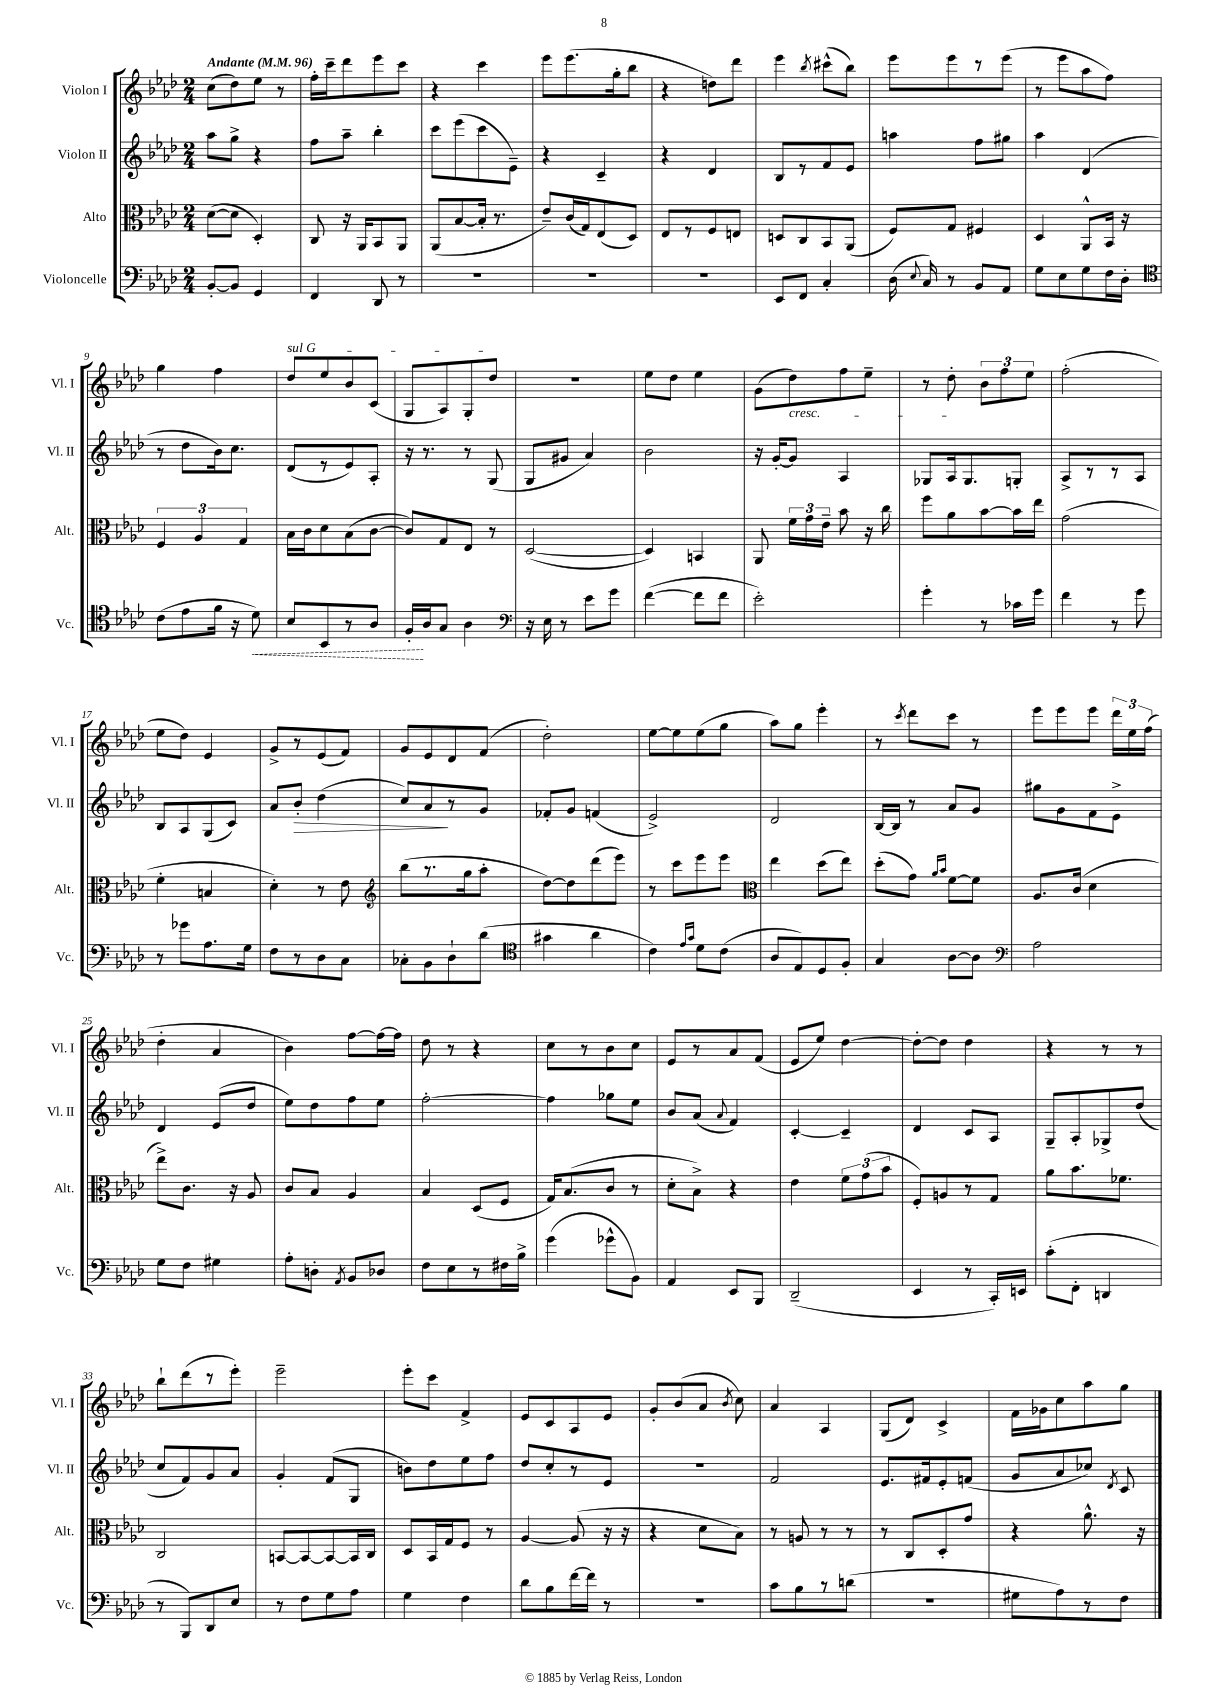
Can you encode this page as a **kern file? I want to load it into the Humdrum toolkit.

**kern	**dynam	**kern	**kern	**dynam	**kern
*part4	*part4	*part3	*part2	*part2	*part1
*staff4	*staff4	*staff3	*staff2	*staff2	*staff1
*I"Violoncelle	*	*I"Alto	*I"Violon II	*	*I"Violon I
*I'Vc.	*	*I'Alt.	*I'Vl. II	*	*I'Vl. I
*clefF4	*	*clefC3	*clefG2	*	*clefG2
*k[b-e-a-d-]	*	*k[b-e-a-d-]	*k[b-e-a-d-]	*	*k[b-e-a-d-]
*M2/4	*	*M2/4	*M2/4	*	*M2/4
*MM96	*	*MM96	*MM96	*	*MM96
=1	=1	=1	=1	=1	=1
!	!	!	!	!	!LO:TX:a:B:t=Andante
[8BB-'/L	.	([8d-\L	8aa-\L	.	(8cc\L
8BB-/J]	.	8d-\J]	8gg^\J	.	8dd-\)
4GG/	.	4D-'/)	4r	.	8ee-\J
.	.	.	.	.	8r
=2	=2	=2	=2	=2	=2
4FF/	.	8C/	8ff\L	.	16ff'\LL
.	.	.	.	.	16ccc~\J
.	.	16r	8aa-~\J	.	8ddd-\
.	.	16AA-/KL	.	.	.
8DD-/	.	8BB-/	4bb-'\	.	8eee-\
8r	.	8AA-/J	.	.	8ccc\J
=3	=3	=3	=3	=3	=3
2r	.	(8AA-/L	8ccc\L	.	4r
.	.	[8B-/	(8eee-\	.	.
.	.	16B-'/Jk]	8ccc\	.	4ccc\
.	.	8.r	.	.	.
.	.	.	8e-~\J)	.	.
=4	=4	=4	=4	=4	=4
2r	.	8e-~/L)	4r	.	8eee-\L
.	.	(16c/L	.	.	(8.eee-\
.	.	16G/J)	.	.	.
.	.	(8E-/	4c~/	.	.
.	.	.	.	.	16gg'\k
.	.	8D-/J)	.	.	8bb-\J
=5	=5	=5	=5	=5	=5
2r	.	8E-/L	4r	.	4r
.	.	8r	.	.	.
.	.	8F/	4d-/	.	8ddn\L)
.	.	8En/J	.	.	8ddd-\J
=6	=6	=6	=6	=6	=6
8EE-/L	.	8Dn/L	8B-/L	.	4eee-\
8FF/J	.	8C/	8r	.	.
.	.	.	.	.	8qbb-/
4C'/	.	8BB-/	8f/	.	(8ccc#X^^\L
.	.	(8AA-/J	8e-/J	.	8bb-\J)
=7	=7	=7	=7	=7	=7
(16D-\	.	8F/L)	4aan\	.	8eee-\L
8qqE-/	.	.	.	.	.
16C/)	.	.	.	.	.
8r	.	8G/J	.	.	8eee-\
8BB-/L	.	4F#X/	8ff\L	.	8r
8AA-/J	.	.	8gg#X\J	.	(8eee-\J
=8	=8	=8	=8	=8	=8
8G\L	.	4D-/	4aa-\	.	8r
8E-\	.	.	.	.	8eee-\L
8G\	.	8AA-^^/L	(4d-/	.	8aa-\
16F\L	.	16BB-/Jk	.	.	8ff\J)
16D-'\JJ	.	16r	.	.	.
!!LO:LB:g=z
=9	=9	=9	=9	=9	=9
*clefC4	*	*	*	*	*
(8c\L	.	6F/	8r	.	4gg\
8e-\	.	.	8dd-\L	.	.
.	.	6A-/	.	.	.
16f\Jk	.	.	16b-\k)	.	4ff\
16r	.	.	8.cc\J	.	.
.	.	6G/	.	.	.
!	!LO:HP:b	!	!	!	!
8d-\)	<	.	.	.	.
=10	=10	=10	=10	=10	=10
!	!	!	!	!	!LO:TX:a:i:t=sul G
8B-/L	.	16B-\LL	(8d-/L	.	8dd-/L
.	.	16c\J	.	.	.
8BB-/	.	8d-\	8r	.	8ee-/
8r	.	(8B-\	8e-/)	.	8b-/
8A-/J	.	[8c\J	8A-'/J	.	(8c/J
=11	=11	=11	=11	=11	=11
16F'/LL	.	8c/L])	16r	.	8G/L
16A-/J	[	.	8.r	.	.
8G/J	.	8G/	.	.	8A-/)
4A-\	.	8E-/J	8r	.	8G'/
.	.	8r	(8G/	.	8dd-/J
=12	=12	=12	=12	=12	=12
*clefF4	*	*	*	*	*
16r	.	([2D-/	8G/L	.	2r
16E-\	.	.	.	.	.
8r	.	.	8g#X/J	.	.
8e-\L	.	.	4a-/)	.	.
8g\J	.	.	.	.	.
=13	=13	=13	=13	=13	=13
([4f\	.	4D-/])	2b-\	.	8ee-\L
.	.	.	.	.	8dd-\J
8f\L]	.	4BBn/	.	.	4ee-\
8f\J	.	.	.	.	.
=14	=14	=14	=14	=14	=14
2e-'\)	.	8AA-/	16r	.	(8g\L
.	.	.	[16g'/KL	.	.
!	!	!	!	!	!LO:TX:b:i:t=cresc.
.	.	24f\LL	8g/J]	.	8dd-\)
.	.	24g\	.	.	.
.	.	24e-~\JJ	.	.	.
.	.	8b-\	4A-/	.	8ff\
.	.	16r	.	.	8ee-~\J
.	.	16cc\	.	.	.
=15	=15	=15	=15	=15	=15
4g'\	.	8ff\L	8G-X/L	.	8r
.	.	8a-\	16A-/k	.	8dd-'\
.	.	.	8.G-/	.	.
8r	.	[8b-\	.	.	12b-\L
.	.	.	.	.	12ff\
16c-X\LL	.	16b-\L]	8Gn'/J	.	.
.	.	.	.	.	12ee-\J
16g\JJ	.	16ee-\JJ	.	.	.
=16	=16	=16	=16	=16	=16
4f\	.	(2g\	8A-^/L	.	(2ff'\
.	.	.	8r	.	.
8r	.	.	8r	.	.
8g\	.	.	8A-/J	.	.
!!LO:LB:g=z
=17	=17	=17	=17	=17	=17
8r	.	4f'\	8B-/L	.	8ee-\L
8g-X\L	.	.	8A-/	.	8dd-\J)
8.A-\	.	4Bn/	(8G/	.	4e-/
.	.	.	8c/J)	.	.
16G\Jk	.	.	.	.	.
=18	=18	=18	=18	=18	=18
8F\L	.	4d-'\)	8a-/L	.	8g^/L
!	!	!	!	!LO:HP:b	!
8r	.	.	8b-'/J	>	8r
8D-\	.	8r	(4dd-\	.	(8e-/
8C\J	.	8e-\	.	.	8f/J)
=19	=19	=19	=19	=19	=19
*	*	*clefG2	*	*	*
8C-X'\L	.	(8bb-\L	8cc/L)	.	8g/L
8BB-\	.	8.r	8a-/	.	8e-/
8D-`\	.	.	8r	]	8d-/
.	.	16gg\k	.	.	.
(8d-\J	.	8aa-'\J	8g/J	.	(8f/J
=20	=20	=20	=20	=20	=20
*clefC4	*	*	*	*	*
4g#X\	.	[8dd-\L)	8f-X'/L	.	2dd-'\)
.	.	8dd-\]	8g/J	.	.
4a-\	.	(8ddd-\	(4fn/	.	.
.	.	8eee-\J)	.	.	.
=21	=21	=21	=21	=21	=21
4c\)	.	8r	2e-^/)	.	[8ee-\L
.	.	8ccc\L	.	.	8ee-\]
16qqe-/LL	.	.	.	.	.
16qqg/JJ	.	.	.	.	.
8d-\L	.	8eee-\	.	.	(8ee-\
(8c\J	.	8eee-\J	.	.	8gg\J
=22	=22	=22	=22	=22	=22
*	*	*clefC3	*	*	*
8A-/L	.	4ee-\	2d-/	.	8aa-\L)
8E-/)	.	.	.	.	8gg\J
8D-/	.	(8dd-\L	.	.	4eee-'\
8F'/J	.	8ee-\J)	.	.	.
=23	=23	=23	=23	=23	=23
4G/	.	(8dd-'\L	[16B-/LL	.	8r
.	.	.	16B-/JJ]	.	.
.	.	.	.	.	8qccc/
.	.	8g\J)	8r	.	8ddd-\L
.	.	16qqa-/LL	.	.	.
.	.	16qqb-/JJ	.	.	.
[8A-\L	.	[8f\L	8a-/L	.	8ccc\J
8A-\J]	.	8f\J]	8g/J	.	8r
=24	=24	=24	=24	=24	=24
*clefF4	*	*	*	*	*
2A-\	.	8.A-/L	8gg#X\L	.	8eee-\L
.	.	.	8g\	.	8eee-\
.	.	(16c/Jk	.	.	.
.	.	4d-\	8f\	.	8eee-\J
.	.	.	8e-^\J	.	24ddd-\LL
.	.	.	.	.	24ee-\
.	.	.	.	.	(24ff\JJ
!!LO:LB:g=z
=25	=25	=25	=25	=25	=25
8G\L	.	8ee-^\L)	4d-/	.	4dd-'\
8F\J	.	8.c\J	.	.	.
4G#X\	.	.	(8e-/L	.	4a-/
.	.	16r	.	.	.
.	.	8A-/	8dd-/J	.	.
=26	=26	=26	=26	=26	=26
8A-'\L	.	8c/L	8ee-\L)	.	4b-\)
8Dn'\J	.	8B-/J	8dd-\	.	.
8qAA-/	.	.	.	.	.
8BB-/L	.	4A-/	8ff\	.	[8ff\L
8D-X/J	.	.	8ee-\J	.	16ff\L_
.	.	.	.	.	16ff\JJ]
=27	=27	=27	=27	=27	=27
8F\L	.	4B-/	[2ff'\	.	8dd-\
8E-\	.	.	.	.	8r
8r	.	(8D-/L	.	.	4r
16F#X\L	.	8F/J	.	.	.
16B-^\JJ	.	.	.	.	.
=28	=28	=28	=28	=28	=28
(4g\	.	16G/KL)	4ff\]	.	8cc\L
.	.	(8.B-/	.	.	.
.	.	.	.	.	8r
8g-X^^\L	.	8c/J	8gg-X\L	.	8b-\
8BB-\J)	.	8r	8ee-\J	.	8cc\J
=29	=29	=29	=29	=29	=29
4AA-/	.	8d-'\L	8b-/L	.	8e-/L
.	.	8B-^\J)	(8a-/J	.	8r
.	.	.	8qqa-/	.	.
8EE-/L	.	4r	4f/)	.	8a-/
8BBB-/J	.	.	.	.	(8f/J
=30	=30	=30	=30	=30	=30
(2DD-~/	.	4e-\	[4c'/	.	8e-/L
.	.	.	.	.	8ee-/J)
.	.	12f\L	4c~/]	.	[4dd-\
.	.	(12g\	.	.	.
.	.	12b-\J	.	.	.
=31	=31	=31	=31	=31	=31
4EE-/	.	8F'/L)	4d-/	.	8dd-'\L_
.	.	8An/	.	.	8dd-\J]
8r	.	8r	8c/L	.	4dd-\
16CC'/LL)	.	8G/J	8A-/J	.	.
16EEn/JJ	.	.	.	.	.
=32	=32	=32	=32	=32	=32
(8c'\L	.	8a-\L	8G~/L	.	4r
8FF'\J	.	8.b-\	8A-'/	.	.
4DDn/	.	.	8G-X^/	.	8r
.	.	8.f-X\J	.	.	.
.	.	.	(8dd-/J	.	8r
!!LO:LB:g=z
=33	=33	=33	=33	=33	=33
8r	.	2C/	8cc/L	.	8bb-`\L
8BBB-/L)	.	.	8f/)	.	(8ddd-\
8DD-/	.	.	8g/	.	8r
8E-/J	.	.	8a-/J	.	8eee-'\J)
=34	=34	=34	=34	=34	=34
8r	.	[8BBn/L	4g'/	.	2eee-~\
8F\L	.	8BB/_	.	.	.
8G\	.	8BB/_	(8f/L	.	.
8A-\J	.	16BB/L]	8G/J	.	.
.	.	16C/JJ	.	.	.
=35	=35	=35	=35	=35	=35
4G\	.	8D-/L	8bn\L)	.	8eee-'\L
.	.	16BB-/L	8dd-\	.	8ccc\J
.	.	16G/J	.	.	.
4F\	.	8F/J	8ee-\	.	4f^/
.	.	8r	8ff\J	.	.
=36	=36	=36	=36	=36	=36
8d-\L	.	[4A-/	8dd-/L	.	8e-/L
8B-\	.	.	8cc'/	.	8c/
[16f\L	.	(8A-/]	8r	.	8A-/
16f\JJ]	.	.	.	.	.
8r	.	16r	8e-/J	.	8e-/J
.	.	16r	.	.	.
=37	=37	=37	=37	=37	=37
2r	.	4r	2r	.	8g'/L
.	.	.	.	.	(8b-/
.	.	8d-\L	.	.	8a-/J
.	.	.	.	.	8qb-/
.	.	8B-\J)	.	.	8cc\)
=38	=38	=38	=38	=38	=38
8c\L	.	8r	2f/	.	4a-/
8B-\	.	8An/	.	.	.
8r	.	8r	.	.	4A-/
(8dn\J	.	8r	.	.	.
=39	=39	=39	=39	=39	=39
2r	.	8r	8.e-/L	.	(8G/L
.	.	8C/L	.	.	8d-/J)
.	.	.	16f#X/k	.	.
.	.	8D-'/	8e-'/	.	4c^/
.	.	8g/J	(8fn/J	.	.
=40	=40	=40	=40	=40	=40
8G#X\L	.	4r	8g/L	.	16f\LL
.	.	.	.	.	16g-X\J
8A-\)	.	.	8a-/	.	8cc\
8r	.	8.a-^^\	8cc-X/J)	.	8aa-\
.	.	.	8qd-/	.	.
8F\J	.	.	8c/	.	8gg\J
.	.	16r	.	.	.
==	==	==	==	==	==
*-	*-	*-	*-	*-	*-
